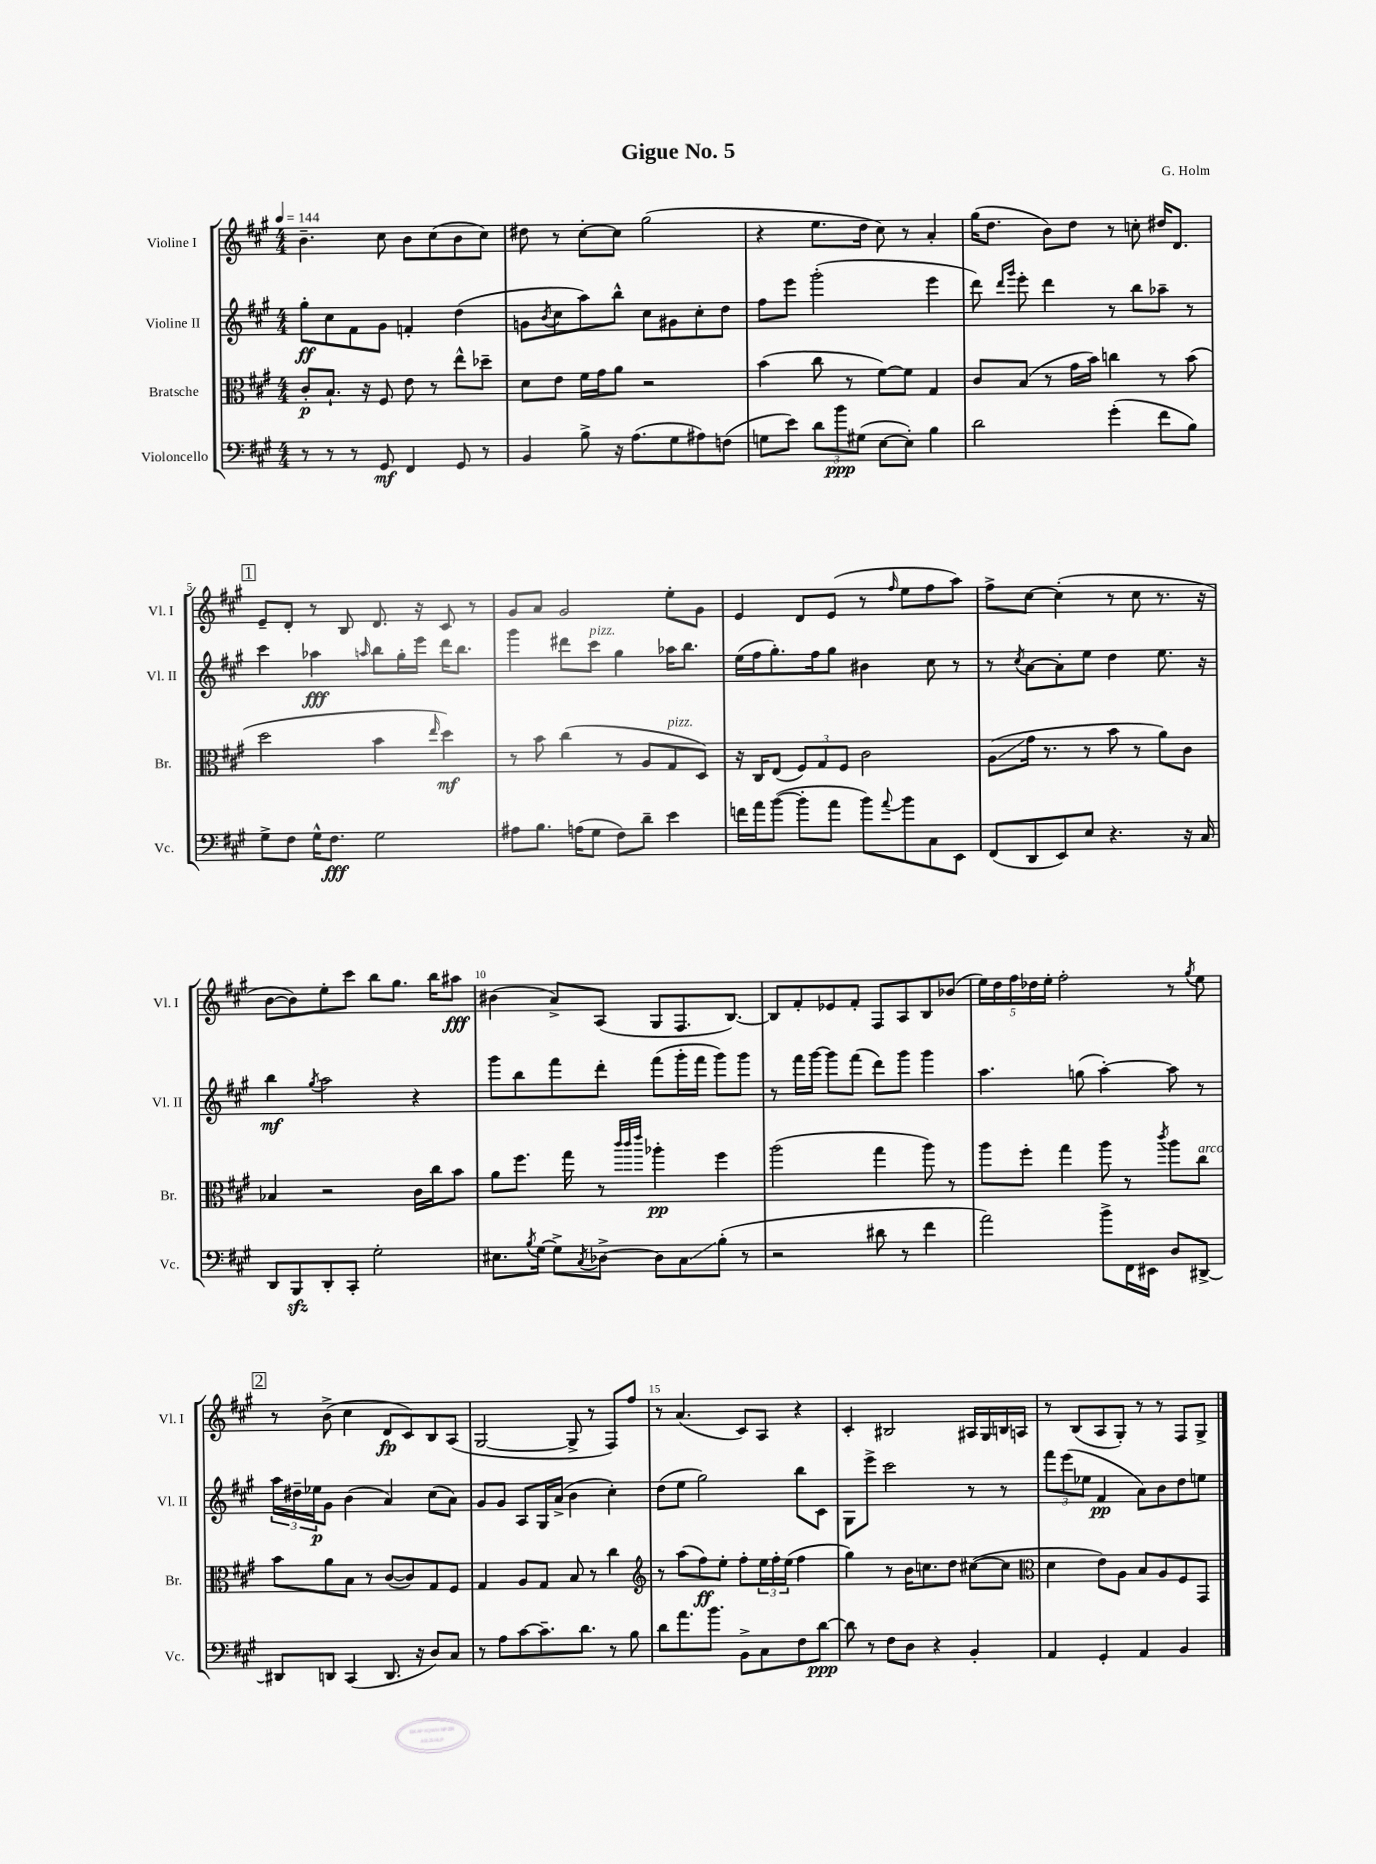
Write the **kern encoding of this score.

**kern	**kern	**kern	**kern
*staff4	*staff3	*staff2	*staff1
*clefF4	*clefC3	*clefG2	*clefG2
*k[f#c#g#]	*k[f#c#g#]	*k[f#c#g#]	*k[f#c#g#]
*M4/4	*M4/4	*M4/4	*M4/4
*MM144	*MM144	*MM144	*MM144
8r	8c#'	8gg#'	4.b~
8r	8.B`	8cc#	.
8r	.	8f#	.
.	16r	.	.
8GG#	8F#	8g#	8cc#
4FF#	8e	4f'	8b
.	8r	.	(8cc#
8GG#	8ee^^	(4dd	8b
8r	8dd-~	.	8cc#)
=	=	=	=
4BB	8d	8g	8dd#
.	.	8qb	.
.	8e	8cc#	8r
8B^	16f#	8aa)	[8cc#'
.	16g#	.	.
16r	8a	8bb^^	8cc#]
(8.A	.	.	.
.	2r	8cc#	(2gg#
8G#	.	8g#	.
8A#)	.	8cc#'	.
(8F	.	8dd	.
=	=	=	=
8G	(4b	8ff#	4r
8e)	.	8eee	.
12d	8cc#	(2ggg#'	8.ee
12b	.	.	.
.	8r	.	.
(12G#	.	.	.
.	.	.	16dd
[8E	[8f#)	.	8cc#)
8E'])	8f#]	.	8r
4B	4G#	4eee	4a'
=	=	=	=
2d	8c#	8ddd)	(16gg#
.	.	.	8.dd
.	.	16qqddd	.
.	.	16qqggg#	.
.	(8B	8eee'	.
.	8r	4ddd	8b)
.	16g#	.	8dd
.	16b)	.	.
(4g#'	4cc	8r	8r
.	.	8bb	8cc'
8f#	8r	8aa-~	16dd#
.	.	.	8.d
8B)	(8b	8r	.
=	=	=	=
8G#^	2dd	4ccc#	8e~
8F#	.	.	8d'
16G#^^	.	4aa-	8r
8.F#	.	.	.
.	.	.	8B
.	.	16qqaa	.
2G#	4b	8bb	8.d
.	.	16gg#'	.
.	.	16eee	16r
.	16qqee	.	.
.	4dd)	16ddd	8c#
.	.	8.bb	.
.	.	.	8r
=	=	=	=
8A#	8r	4ggg#	8g#
8.B	8b	.	8a
.	(4cc#	8ddd#	2g#
(16A	.	.	.
8G#	.	8ccc#	.
8F#)	8r	4gg#	.
8d~	8A	.	.
4e	8G#	16aa-	8ee'
.	.	8.bb	.
.	8D)	.	8g#
=	=	=	=
16f	16r	(16ee	4e
16a	16C#	16ff#	.
([8b	(8E	8.gg#')	.
8b']	12F#)	.	8d
.	.	16ff#	.
.	12G#	.	.
8a	.	8gg#	(8e
.	12F#	.	.
8b)	2c#	4b#	8r
8qqa	.	.	16qqff#
8b	.	.	8ee
8C#	.	8cc#	8ff#
8EE	.	8r	8aa)
=	=	=	=
(8FF#	(8A	8r	8ff#^
.	.	8qcc#	.
8DD	16g#	[8a	[8cc#
.	8.r	.	.
8EE)	.	8a']	(4cc#']
8E	8r	8ee	.
4.r	8b	4dd	8r
.	8r	.	8cc#
.	8a)	8.ee	8.r
16r	8c#	.	.
16C#	.	16r	16r
=	=	=	=
8DD	4B-	4bb	[8b
8BBB	.	.	8b])
.	.	8qgg#	.
8DD'	2r	2aa	8ee'
8CC#'	.	.	8ccc#
2G#'	.	.	8bb
.	.	.	8.gg#
.	16c#	4r	.
.	16cc#	.	16bb
.	8b	.	8aa#
=	=	=	=
8.E#	8a	8ggg#	(4b#
.	8.ff#	8bb	.
8qB	.	.	.
[16G#	.	.	.
8G#^]	.	8fff#	8a^)
.	16gg#	.	.
8qC#	.	.	.
[8D-^	8r	8ddd'	(8A
.	32qqccc#	.	.
.	32qqccc#	.	.
.	32qqeee	.	.
8D-]	4aa-'	(8fff#	8G#
8C#	.	16ggg#'	8.F#
.	.	16fff#	.
(8B'	4ff#	8ggg#)	.
.	.	.	[8.B)
8r	.	8ggg#	.
=	=	=	=
2r	(2aa	8r	8B]
.	.	16fff#	8f#'
.	.	[16ggg#	.
.	.	8ggg#]	8e-
.	.	(8fff#	8f#'
8d#	4gg#	8ddd)	8F#
8r	.	8ggg#	8A
4f#	8aa)	4ggg#	8B
.	8r	.	(8b-
=	=	=	=
2a)	8aa	4.aa	20ee)
.	.	.	20dd
.	.	.	20ff#
.	8ff#'	.	.
.	.	.	20dd-
.	.	.	20ee'
.	4gg#	.	2ff#'
.	.	(8gg	.
8b^	8aa	[4aa')	.
16FF#	8r	.	.
16EE#	.	.	.
.	8qccc#	.	.
8D	8aa	8aa]	8r
.	.	.	8qgg#
[8DD#^	8cc#	8r	8ee
=	=	=	=
8DD#]	8b	24aa	8r
.	.	24dd#~	.
.	.	24ee-	.
8DD	8a	8g#	(8b^
(4CC#	8B	(4b	4cc#
.	8r	.	.
8.DD	([8c#	4a)	8d
.	8c#])	.	8c#)
16r	.	.	.
8D)	8G#	(8cc#	8B
8C#	8F#	8a)	(8A
=	=	=	=
8r	4G#	8g#	[2G#
8A	.	8g#	.
[8c#	8A	8A	.
8.c#~]	8G#	16G#	.
.	.	(16a^	.
.	8B	4b	8G#^]
8.d	.	.	.
.	8r	.	8r
8r	4cc#	4cc#')	8F#)
8B	.	.	8ff#
=	=	=	=
*	*clefG2	*	*
8d	8r	(8dd	8r
8.a	(8aa	8ee	(4.a
.	8ff#)	2gg#)	.
8.b	.	.	.
.	8ee'	.	.
8BB^	8ff#'	.	8c#)
8C#	24ee	.	8A
.	24ff#'	.	.
.	(24ee	.	.
8F#	4ff#	8bb	4r
[8d	.	8c#	.
=	=	=	=
8d]	4gg#)	8G#	4c#'
8r	.	8eee^	.
8F#	8r	2ccc#	2B#
8D	16b	.	.
.	8.cc	.	.
4r	.	.	.
.	8dd	.	.
4BB'	([8cc#	8r	16A#
.	.	.	16G#
.	8cc#]	8r	16B
.	.	.	16A
=	=	=	=
*	*clefC3	*	*
4AA	4d	12fff#	8r
.	.	(12eee	.
.	.	.	(8B
.	.	12ee-	.
4GG#'	8e)	4f#	8A
.	8A	.	8G#')
4AA	8B	8a)	8r
.	8A	8b	8r
4BB	8F#	8dd	8F#
.	8GG#	8ee	8G#^
==	==	==	==
*-	*-	*-	*-
